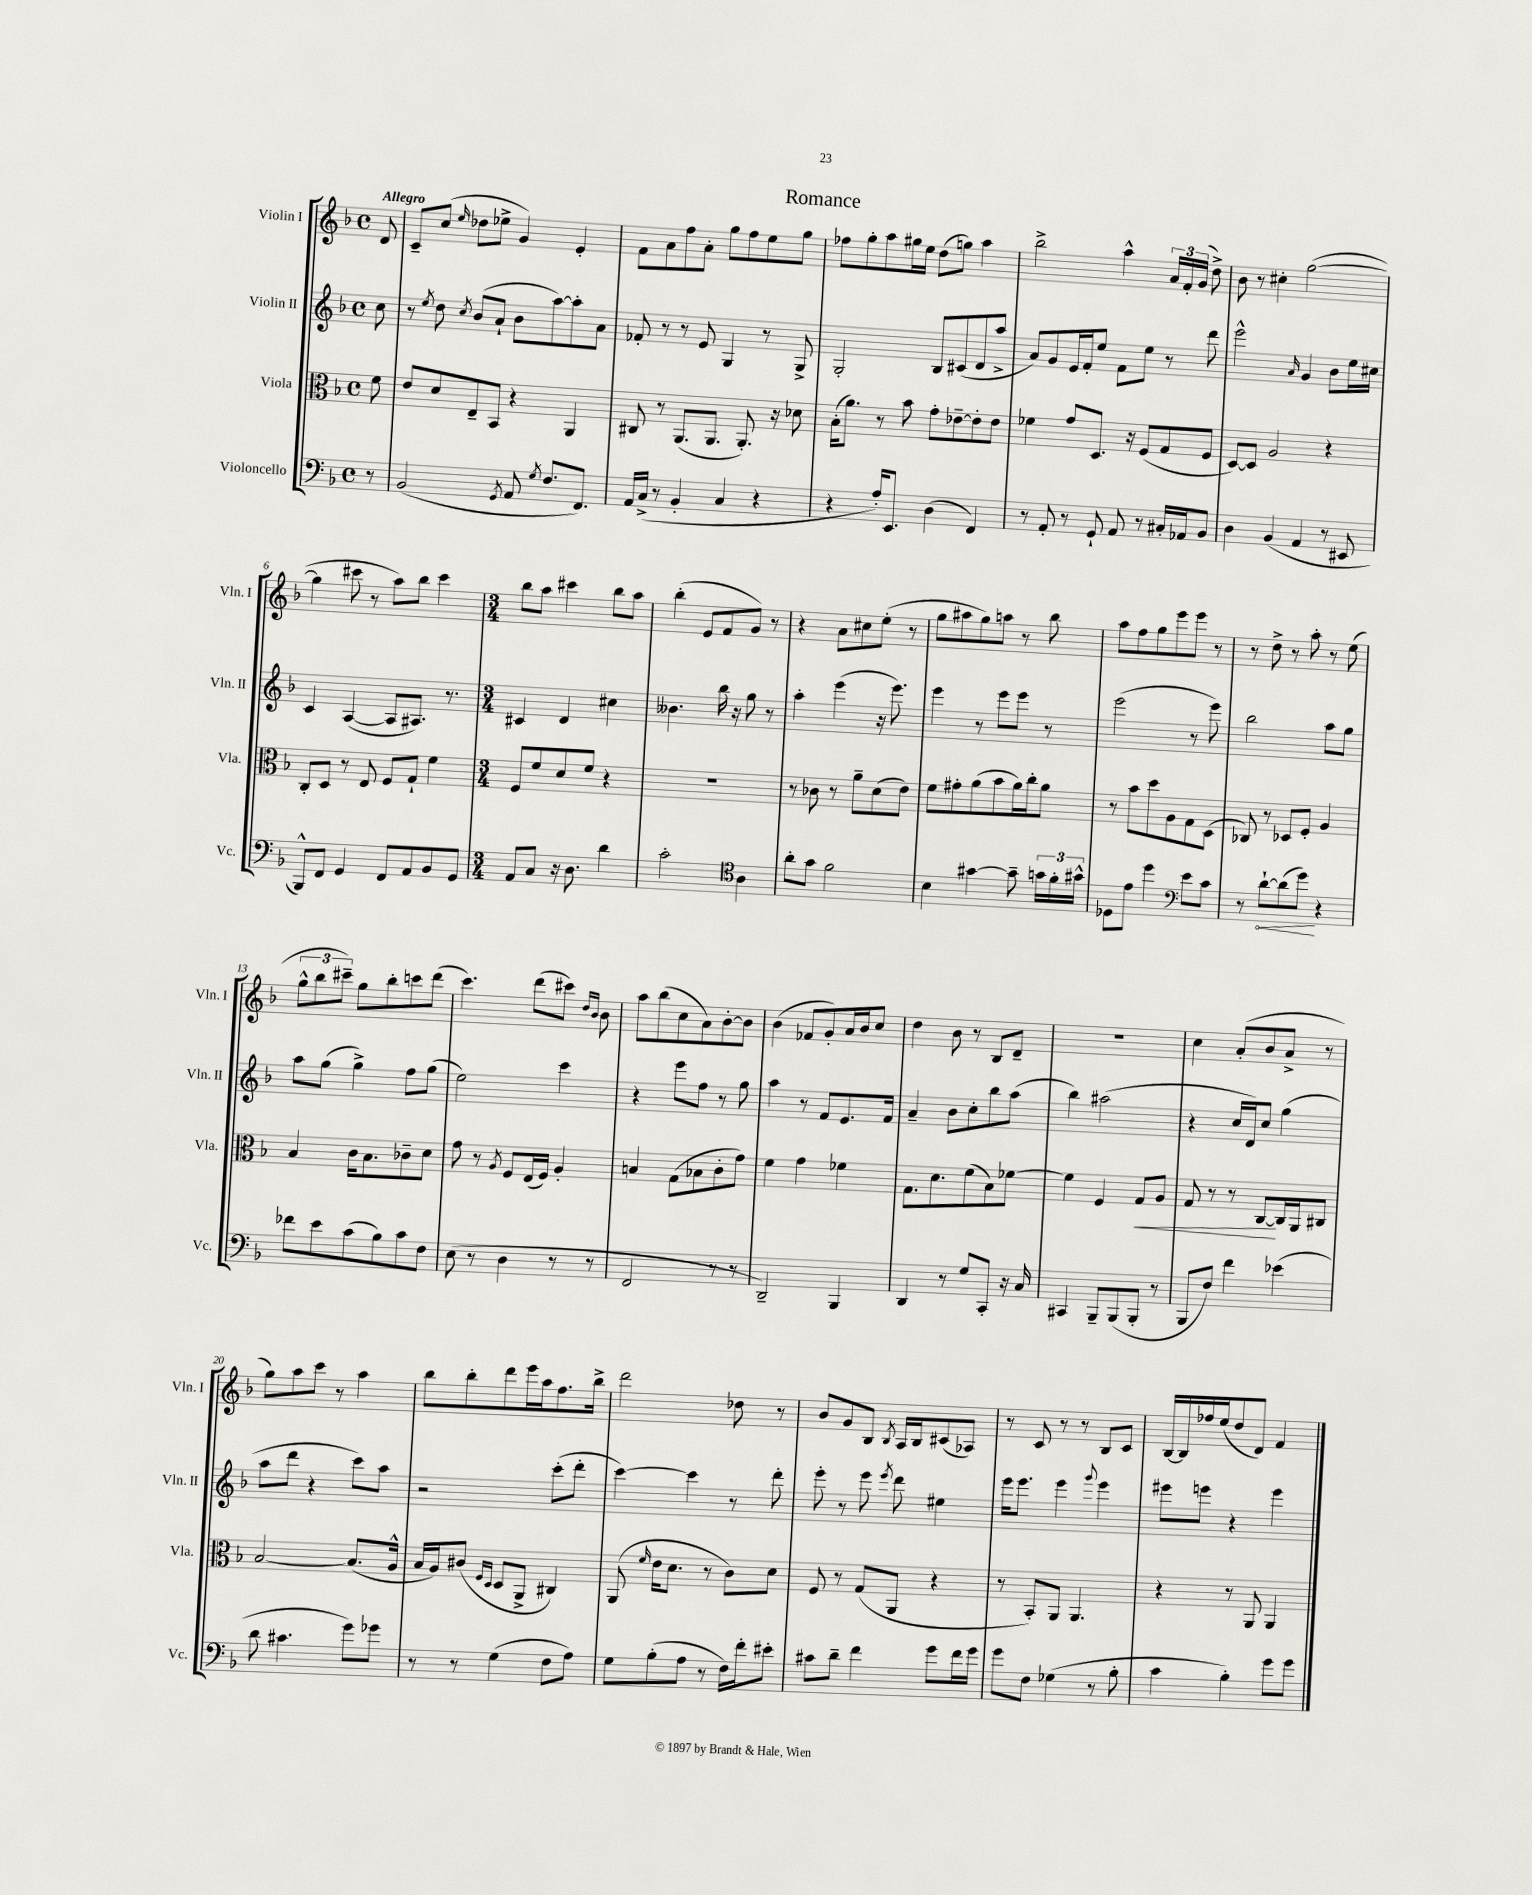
\header { title = "Romance" }
<<
\new StaffGroup <<
\new Staff = "s0" \with { instrumentName = "Violin I" shortInstrumentName = "Vln. I" } {
    \clef treble \key f \major \defaultTimeSignature \time 4/4 \partial 8 \tempo "Allegro"
    \autoBeamOff d'8 |
    c'8[-- c''8]( \grace { e''16 } des''8[ ees''8]-> g'4) e'4-. |
    f'8[ a'8 f''8 a'8]-. g''8[ f''8 e''8 g''8] |
    fes''8[ g''8-. a''8 gis''16 e''16] d''8[( g''8]) a''4 |
    bes''2-> a''4-^ \tuplet 3/2 { a'16[ f'16-. g'16]( } d''8->) |
    bes'8 r8 cis''4-. g''2~( |
    g''4 cis'''8 r8 a''8[) bes''8] cis'''4 |
    \numericTimeSignature \time 3/4 bes''8[ a''8] cis'''4 bes''8[ a''8] |
    bes''4-.( e'8[ f'8 g'8]) r8 |
    r4 a'8[ cis''8 e''8]-.( r8 |
    g''8[ ais''8 g''8) a''8] r8 bes''8 |
    a''8[ f''8 g''8 e'''8 e'''8] r8 |
    r8 d''8-> r8 a''8-. r8 e''8( |
    \tuplet 3/2 { g''8[-^ bes''8 cis'''8]--) } g''8[ bes''8-. c'''8 d'''8]( |
    c'''4.) d'''8[( cis'''8]) \grace { d''16[ bes'16] } bes'8 |
    a''8[ bes''8( c''8 a'8) bes'8~-. bes'8] |
    bes'4( fes'8[ g'8-.) a'16 bes'16 c''8] |
    d''4 bes'8 r8 bes8[ d'8]-- |
    R2. |
    c''4 a'8[-.( bes'8 a'8]-> r8 |
    g''8[) a''8 c'''8] r8 a''4 |
    bes''8[ bes''8-. d'''8 e'''16 a''16 f''8. bes''16]-> |
    d'''2 des''8 r8 |
    bes'8[ g'8 bes8] \acciaccatura { bes8 } a16[ bes16 cis'8( aes8]) |
    r8 c'8 r8 r8 bes8[ c'8] |
    bes16[~ bes16 fes''16 e''16( d''8 d'8]) f'4 \bar "|." |
}
\new Staff = "s1" \with { instrumentName = "Violin II" shortInstrumentName = "Vln. II" } {
    \clef treble \key f \major \defaultTimeSignature \time 4/4 \partial 8
    \autoBeamOff c''8 |
    r8 \acciaccatura { e''8 } d''8 \acciaccatura { c''8 } bes'8[( a'8]-! bes'8[ a''8~) a''8-. a'8] |
    fes'8-. r8 r8 e'8 g4 r8 g8-> |
    g2-. bes8[ cis'8( d'8 a''8]-> |
    a'8[) g'8 e'16 f'16-. e''8] f'8[ e''8] r8 d'''8 |
    e'''2-^ \grace { a'16 } g'4 bes'8[ e''16 cis''16] |
    c'4 a4~( a8[ ais8.]) r8. |
    \numericTimeSignature \time 3/4 cis'4 d'4 cis''4 |
    beses'4. bes''16 r16 g''8 r8 |
    a''4-. e'''4( r16 e'''8.) |
    e'''4 r8 e'''8[ e'''8] r8 |
    e'''2( r8 e'''8) |
    bes''2 a''8[ g''8] |
    a''8[ g''8]( g''4->) f''8[ g''8]( |
    e''2) c'''4 |
    r4 e'''8[ f''8] r8 g''8 |
    a''4 r8 f'8[ e'8. f'16] |
    a'4-- bes'8[ c''8-. bes''8 a''8]( |
    bes''4) ais''2( |
    r4 c''16[ d'16) c''8] g''4( |
    a''8[ d'''8] r4 c'''8[) a''8] |
    r2 c'''8[-.( d'''8]-. |
    c'''4~) c'''4 r8 d'''8-. |
    e'''8-. r8 e'''8 \acciaccatura { e'''8 } d'''8 eis''4 |
    e'''16[ e'''8.] e'''4 \appoggiatura { g'''8 } e'''4 |
    eis'''8[ e'''8] r4 e'''4 \bar "|." |
}
\new Staff = "s2" \with { instrumentName = "Viola" shortInstrumentName = "Vla." } {
    \clef alto \key f \major \defaultTimeSignature \time 4/4 \partial 8
    \autoBeamOff f'8 |
    e'8[ d'8 e8-- bes,8] r4 a,4 |
    cis8 r8 a,8.[( a,8.] a,8.-.) r16 des'8 |
    bes16[-.( a'8.]) r8 bes'8 g'8[-. ees'8~-- ees'8-. ees'8] |
    fes'4 g'8[ d8.] r16 f8[( g8 f8] |
    d8[~) d8] a2 r4 |
    c8[-. d8] r8 e8 f8[ g8]-! f'4 |
    \numericTimeSignature \time 3/4 f8[ f'8 d'8 f'8] r4 |
    R2. |
    r8 ces'8 r8 a'8[-- d'8( e'8]) |
    f'8[ gis'8-. a'8( bes'8 a'16) c''16-. a'8] |
    r8 bes'8[ d''8 a8 g8 d8]( |
    ces8) r8 des8[ f8]-. a4 |
    bes4 c'16[ bes8. ces'8-- d'8] |
    g'8 r8 \acciaccatura { a8 } f8[ e16( f16]) a4-. |
    b4 g8[( bes8 c'8-. g'8]) |
    f'4 g'4 fes'4 |
    g8.[ d'8. f'8( bes8) fes'8]~ |
    fes'4 f4 g8[\< a8] |
    g8 r8 r8 c8[~\! c16 a,16 cis8] |
    bes2~ bes8.[( a16]-^ |
    bes16[ a16) cis'8]( \grace { f16[ d16] } d8[ a,8]-> cis4) |
    a,8( \grace { f'16 } e'16[ d'8.] r8 c'8[) d'8] |
    f8 r8 g8[( a,8] r4 |
    r8 bes,8[-.) a,8] a,4. |
    r4 r8 a,8 a,4 \bar "|." |
}
\new Staff = "s3" \with { instrumentName = "Violoncello" shortInstrumentName = "Vc." } {
    \clef bass \key f \major \defaultTimeSignature \time 4/4 \partial 8
    \autoBeamOff r8 |
    bes,2( \acciaccatura { g,8 } a,8 \acciaccatura { g8 } f8.[ f,8.]) |
    a,16[ c16]->( r8 bes,4-. c4 r4 |
    r4 a16[-.) e,8.] d4( f,4) |
    r8 a,8-. r8 g,8-! a,8 r8 cis16[-. aes,16 bes,8] |
    d4 bes,4( a,4 r8 eis,8 |
    bes,,8[-^) f,8] g,4 f,8[ a,8 bes,8 g,8] |
    \numericTimeSignature \time 3/4 a,8[ c8] r16 d8. d'4 |
    c'2-. \clef tenor a4 |
    a'8[-. g'8] f'2 |
    bes4 gis'4~ gis'8-- \tuplet 3/2 { g'16[ f'16-. gis'16]-^ } |
    des8[ e'8] d''4 \clef bass e'8[ c'8] |
    r8 \once \override Hairpin.circled-tip = ##t d'8[~-!\< d'8( g'8]\!) r4 |
    fes'8[ e'8 c'8( bes8) c'8 f8] |
    e8( r8 d4 r8 r8 |
    f,2 r8 r8 |
    d,2--) bes,,4 |
    d,4 r8 g8[ c,8]-. r16 c16 |
    cis,4 bes,,8[-- bes,,8( bes,,8]-. r8 |
    bes,,8[ f8]) f'4 ees'4( |
    d'8 cis'4. g'8[) ges'8] |
    r8 r8 g4( f8[ a8]) |
    g8[ bes8-.( a8] r8 f16[) f'16-. eis'8]-. |
    cis'8[ d'8]-- f'4 g'8[ f'16 g'16] |
    g'8[ f8] ges4( r8 bes8-. |
    c'4 bes4-.) g'8[ g'8] \bar "|." |
}
>>
>>
